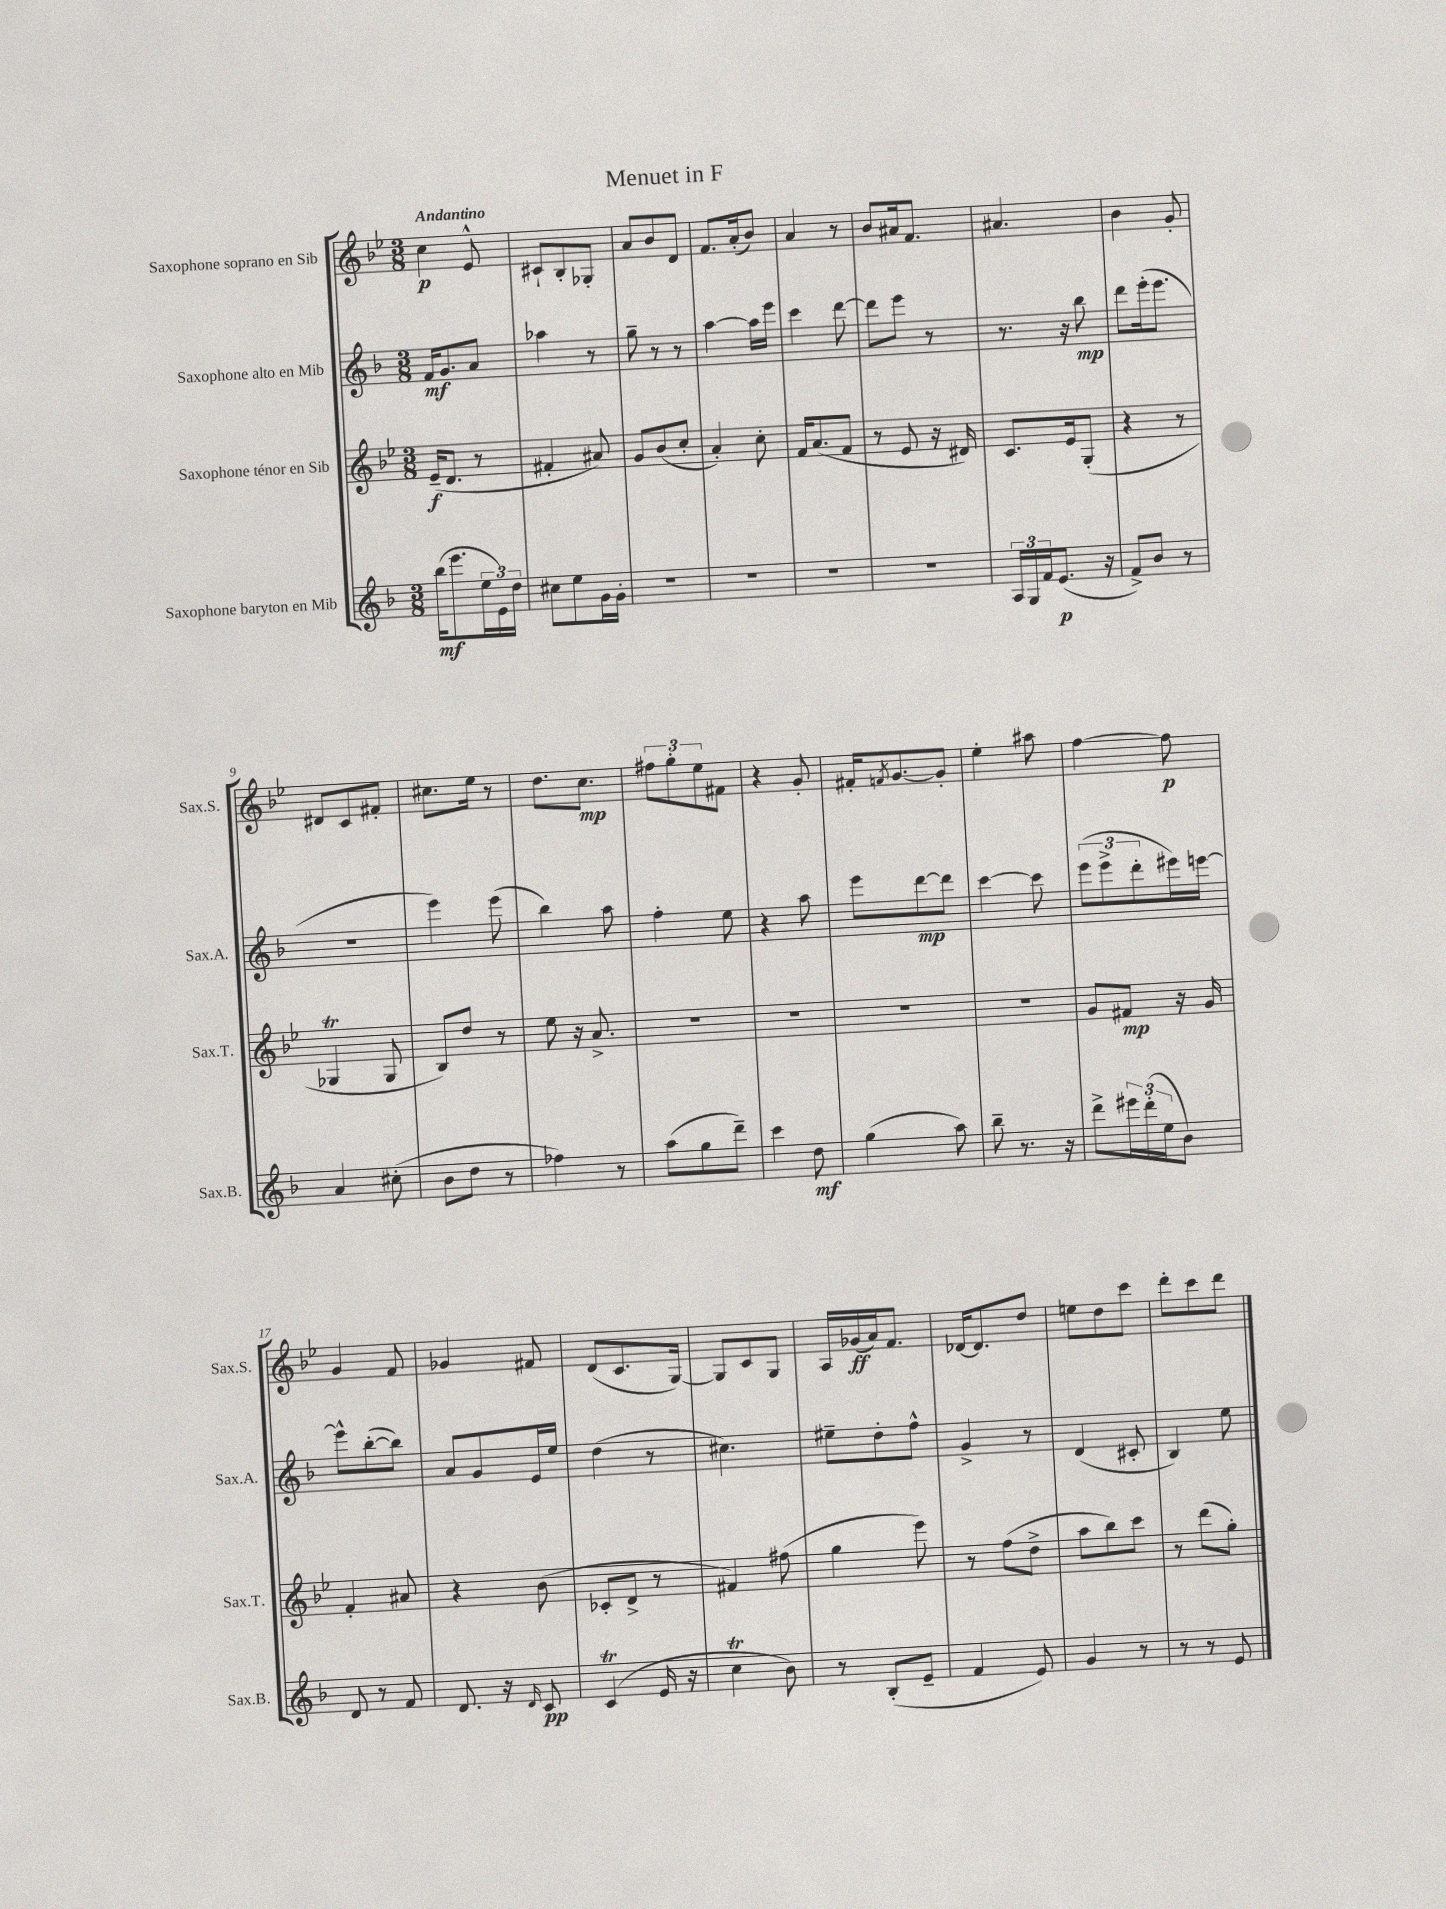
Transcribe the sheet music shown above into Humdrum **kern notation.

**kern	**kern	**kern	**kern
*staff4	*staff3	*staff2	*staff1
*clefG2	*clefG2	*clefG2	*clefG2
*k[b-]	*k[b-e-]	*k[b-]	*k[b-e-]
*M3/8	*M3/8	*M3/8	*M3/8
(16bb-\LK	(16e-~/LK	16f/LK	4cc\
8.eee\	8.d/J	8.g/	.
24ee\L	8r	8a/J	8e-^^/
24e\)	.	.	.
24dd\JJ	.	.	.
=	=	=	=
8cc#\L	4f#'/	4aa-\	8c#`/L
8ee\	.	.	8B-'/
16g\L	8a#/)	8r	8G-'/J
16g'\JJ	.	.	.
=	=	=	=
4.r	8g/L	8gg~\	8a/L
.	(8b-/	8r	8b-/
.	8cc'/J	8r	8d/J
=	=	=	=
4.r	4a'/)	[4aa\	8.f/L
.	.	.	(16a'/k
.	8cc'\	16aa\]LL	8b-/J)
.	.	16eee\JJ	.
=	=	=	=
4.r	16f/LK	4ccc\	4a/
.	(8.a/	.	.
.	8f/J	[8ddd\	8r
=	=	=	=
4.r	8r	8ddd\]L	8b-/L
.	8e-/	8eee\J	16a#/k
.	.	.	8.f/J
.	16r	8r	.
.	16d#/)	.	.
=	=	=	=
24A/LL	8.c/L	8.r	4.a#/
24G/	.	.	.
24f/J	.	.	.
(8.e/J	.	.	.
.	16e-/k	16r	.
.	(8G'/J	8bb-\	.
16r	.	.	.
=	=	=	=
8f^/L)	4r	8ddd\L	4b-\
8b-/J	.	(16eee'\k	.
.	.	8.eee\J	.
8r	8r	.	8g'/
=	=	=	=
4a/	4G-/	4.r	8d#/L
.	.	.	8c/
(8cc#'\	8G-/	.	8f#'/J
=	=	=	=
8b-\L	8B-/L)	4eee\)	8.cc#\L
8dd\J	8dd/J	.	.
.	.	.	16ee-\Jk
8r	8r	(8eee\	8r
=	=	=	=
4ff-\)	8ee-\	4bb-\)	8.dd\L
.	16r	.	.
.	8.a^/	.	8.cc\J
8r	.	8aa\	.
=	=	=	=
(8aa\L	4.r	4ff'\	12ff#\L
.	.	.	12gg'\
8gg\	.	.	.
.	.	.	12ee-\
8ddd~\J)	.	8ee\	8f#\J
=	=	=	=
4ccc\	4.r	4r	4r
8dd\	.	8aa\	8g'/
=	=	=	=
(4gg\	4.r	8eee\L	16f#'/LK
.	.	.	8qf/
.	.	.	[8.g/
.	.	[8ddd\	.
8aa\)	.	8ddd\]J	8g'/]J
=	=	=	=
8bb-~\	4.r	[4ccc\	4ee-'\
8.r	.	.	.
.	.	8ccc\]	8aa#\
16r	.	.	.
=	=	=	=
8ddd^\L	8g/L	(12eee\L	[4ff\
.	.	12eee^\	.
24eee#\L	8f#/J	.	.
(24ddd'\	.	12ddd'\	.
24ee\J	.	.	.
8b-\J)	16r	16eee#\L)	8ff\]
.	16g/	[16eee\JJ	.
=	=	=	=
8d/	4f'/	8eee^^\]L	4g/
8r	.	([8bb-'\	.
8f/	8a#/	8bb-\]J)	8f/
=	=	=	=
8.d/	4r	8a/L	4g-/
.	.	8g/	.
16r	.	.	.
16qqd/	.	.	.
8c/	(8b-\	16e/L	8f#/
.	.	16ee/JJ	.
=	=	=	=
(4c/	8c-'/L	(4dd\	(8d/L
.	8d^/J	.	8.c/
16e/	8r	8r	.
16r	.	.	[16G/Jk)
=	=	=	=
4cc\	4f#/)	4.cc#\)	8G/]L
.	.	.	8c/
8b-\)	(8ff#\	.	8G/J
=	=	=	=
8r	4gg\	8ee#~\L	16A/LL
.	.	.	(16g-/
(8B-'/L	.	8dd'\	16a/J)
.	.	.	8.f/J
8e~/J	8eee-\)	8ff^^\J	.
=	=	=	=
4f/	8r	4g^/	[16d-/LK
.	.	.	8.d-/]
.	(8ff\L	.	.
8e/)	8dd^\J	8r	8dd/J
=	=	=	=
4g/	8aa\L	(4d/	8ee\L
.	8bb-\)	.	8dd\
8r	8ccc\J	8c#'/	8ccc\J
=	=	=	=
8r	8r	4B-/)	8ddd'\L
8r	(8ddd\L	.	8ccc\
8e/	8gg'\J)	8ee\	8ddd\J
==	==	==	==
*-	*-	*-	*-
